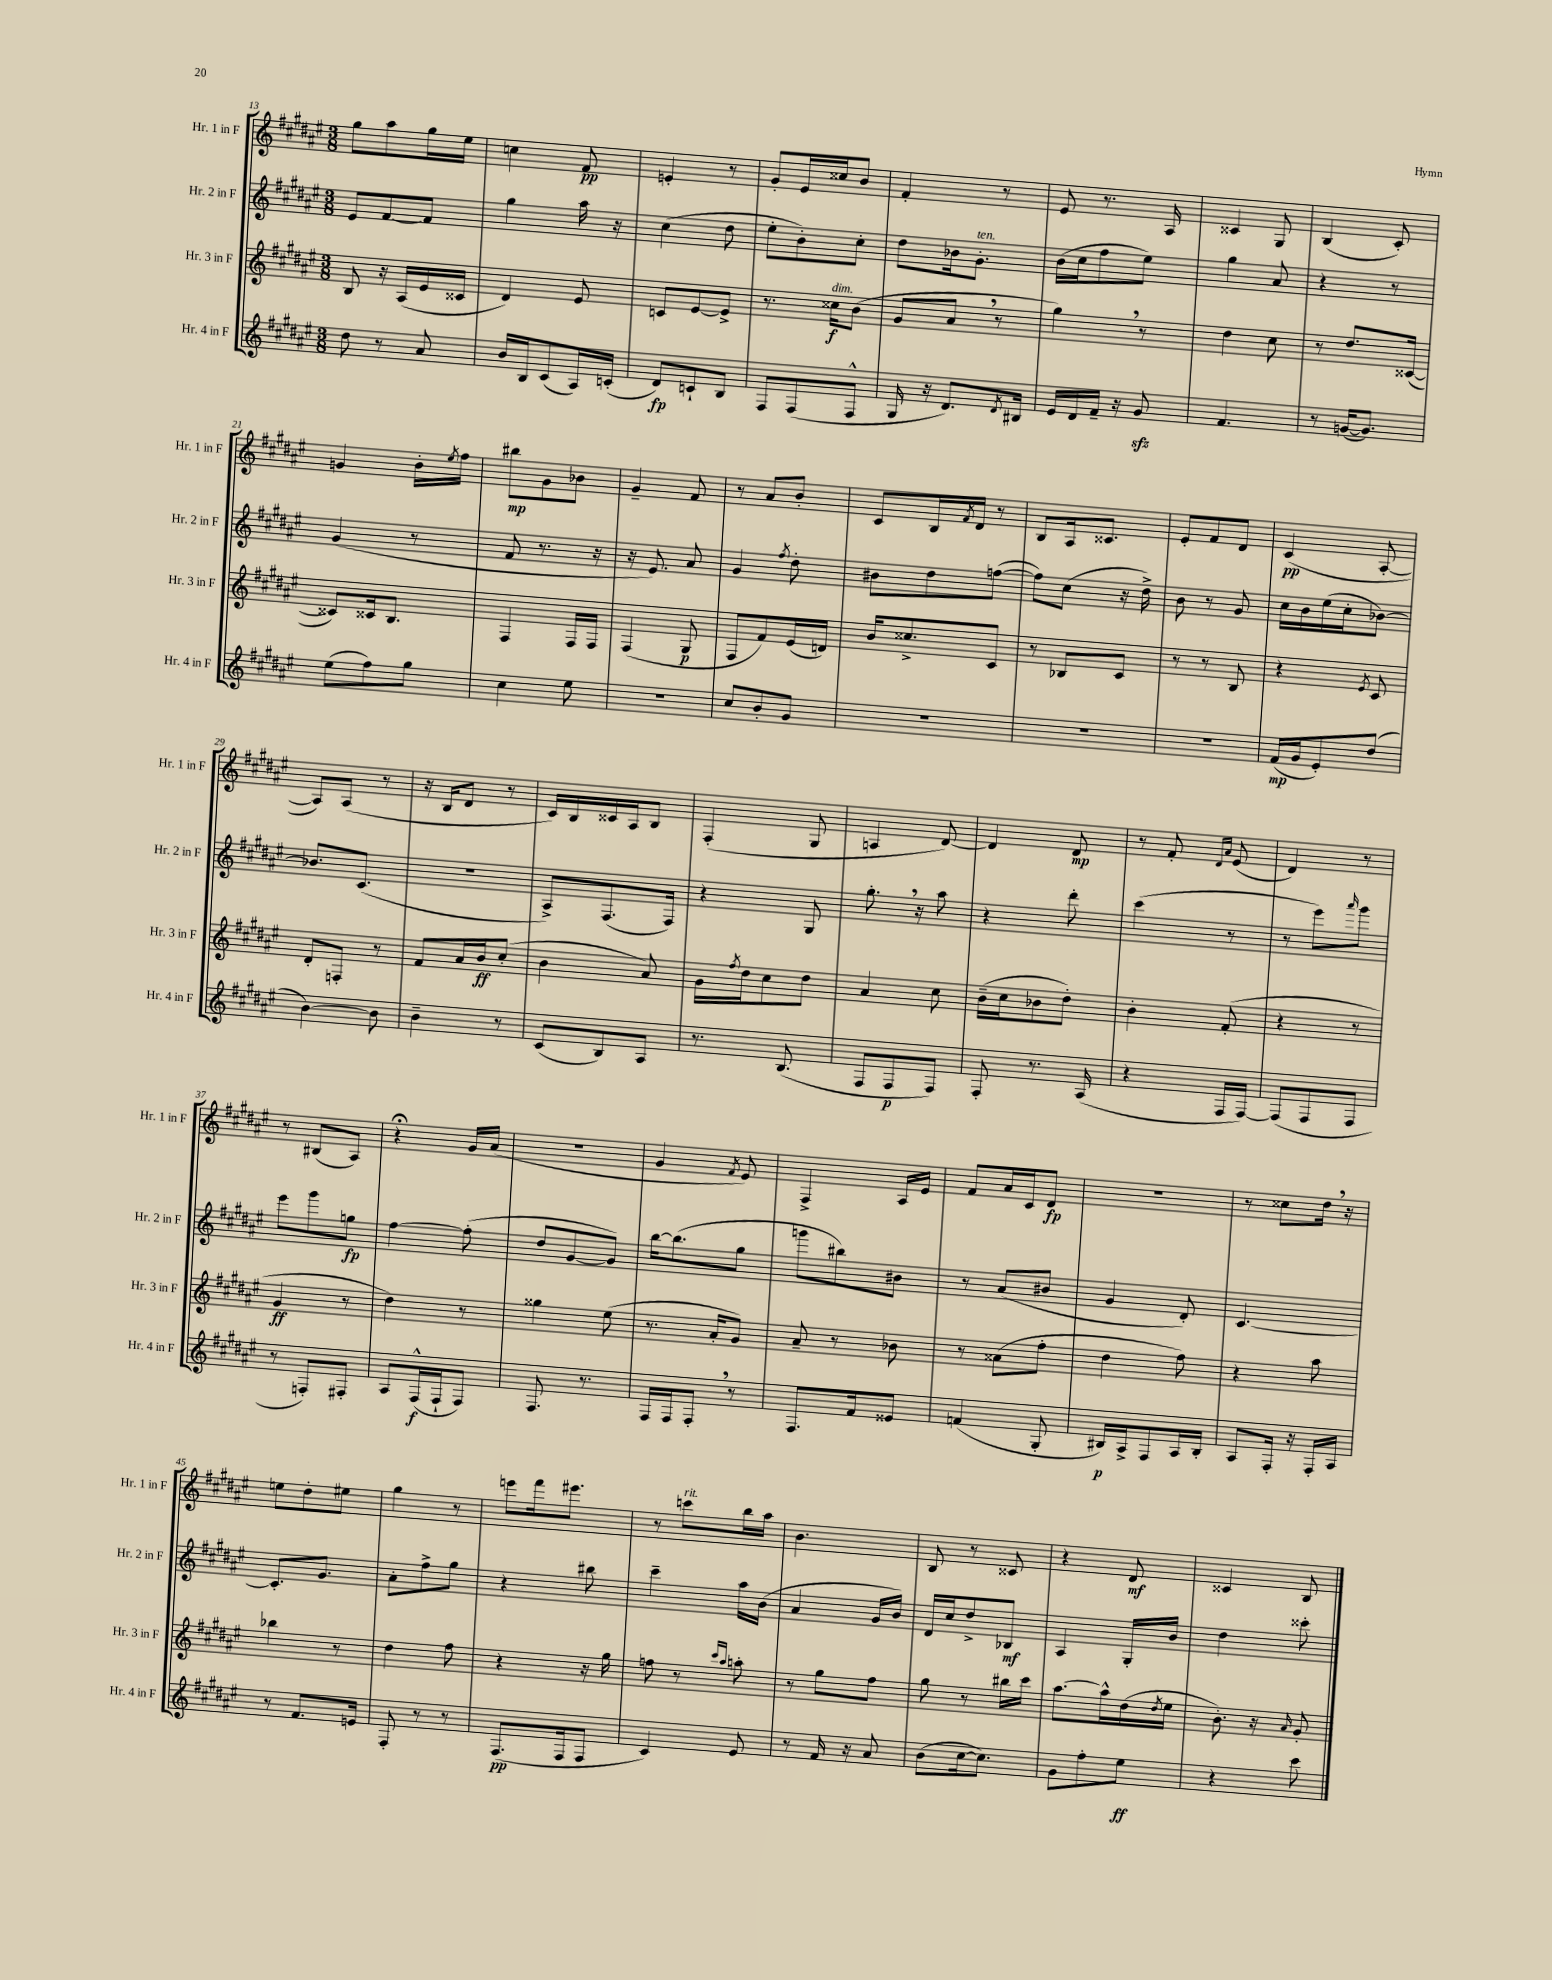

**kern	**kern	**kern	**kern
*staff4	*staff3	*staff2	*staff1
*clefG2	*clefG2	*clefG2	*clefG2
*k[f#c#g#d#a#e#]	*k[f#c#g#d#a#e#]	*k[f#c#g#d#a#e#]	*k[f#c#g#d#a#e#]
*M3/8	*M3/8	*M3/8	*M3/8
8dd#\	8B/	8e#/L	8gg#\L
8r	16r	[8f#/	8aa#\
.	(16A#/LL	.	.
8a#/	16e#/	8f#/]J	16gg#\L
.	16c##/JJ	.	16ee#\JJ
=	=	=	=
16b/LL	4d#/)	4gg#\	4cc\
16B/J	.	.	.
(8c#/	.	.	.
16A#/L)	8e#/	16aa#\	8f#/
(16c'/JJ	.	16r	.
=	=	=	=
8d#/L)	8c/L	(4cc#\	4e'/
8c`/	[8e#/	.	.
8B/J	8e#^/]J	8dd#\	8r
=	=	=	=
8F#/L	8.r	8ee#'\L	8g#'/L
(8F#/	.	8b'\)	16e#/L
.	16cc##\LK	.	16cc##/J
8F#^^/J	(8b\J	8cc#'\J	8b/J
=	=	=	=
16G#/	8g#/L	8dd#\L	4f#'/
16r	.	.	.
8.d#/L)	8a#/J	16b-\k	.
.	.	8.g#'\J	.
.	8r	.	8r
8qd#/	.	.	.
16B#/Jk	.	.	.
=	=	=	=
16e#/LL	4gg#\)	(16b\LL	8e#/
16d#/	.	16cc#\J	.
16f#~/JJ	.	8ff#\	8.r
16r	.	.	.
8g#/	8r	8ee#\J)	.
.	.	.	16A#/
=	=	=	=
4.f#/	4dd#\	4gg#\	4c##/
.	8cc#\	8a#/	8G#/
=	=	=	=
8r	8r	4r	(4B/
([16g/LK	8.dd#/L	.	.
8.g/]J)	.	.	.
.	.	8r	8c#'/)
.	([16c##/Jk	.	.
=	=	=	=
(8ee#\L	8c##/]L)	(4g#/	4g/
8ff#\)	16c##/k	.	.
.	8.B/J	.	.
8gg#\J	.	8r	16b'\LL
.	.	.	8qee#/
.	.	.	16ff#\JJ
=	=	=	=
4cc#\	4F#/	8f#/	8bb#\L
.	.	8.r	8g#\
8ee#\	16F#/LL	.	8b-\J
.	16F#/JJ	16r	.
=	=	=	=
4.r	(4F#/	16r	4g#~/
.	.	8.e#/)	.
.	8G#/	8a#/	8f#/
=	=	=	=
8cc#/L	8F#/L	4g#/	8r
8b'/	8f#/)	.	8a#/L
.	.	8qff#/	.
8g#/J	(16e#/L	8dd#'\	8b'/J
.	16d/JJ)	.	.
=	=	=	=
4.r	16b/LK	8b#\L	8c#/L
.	8.cc##^/	.	.
.	.	8dd#\	16B/L
.	.	.	8qf#/
.	.	.	16d#/JJ
.	8c#/J	([8ff\J	8r
=	=	=	=
4.r	8r	8ff\]L)	8B/L
.	8B-/L	(8cc#\J	16A#/k
.	.	.	8.c##/J
.	8c#/J	16r	.
.	.	16dd#^\)	.
=	=	=	=
4.r	8r	8b\	8e#'/L
.	8r	8r	8f#/
.	8B/	8g#/	8d#/J
=	=	=	=
(16f#/LL	4r	16cc#\LL	(4c#/
16g#/J	.	16b\	.
8e#'/)	.	(16ee#\	.
.	.	16cc#'\J	.
.	8qe#/	.	.
(8dd#/J	8c#/	[8b-\J)	[8A#'/
=	=	=	=
[4b\)	8d#'/L	8.b-/]L	8A#/]L)
.	8F'/J	.	(8A#/J
.	.	(8.c#/J	.
8b\]	8r	.	8r
=	=	=	=
4b~\	8f#/L	4.r	16r
.	.	.	16B/LK
.	16a#/L	.	8d#/J
.	16b/J	.	.
8r	(8cc#'/J	.	8r
=	=	=	=
(8c#/L	4b\	8A#^/L)	16c#/LL)
.	.	.	16B/
8B/)	.	(8.F#/	16c##/
.	.	.	16A#/J
8A#/J	8a#/)	.	8B/J
.	.	16F#/Jk)	.
=	=	=	=
8.r	16g#\LL	4r	(4F#'/
.	8qff#/	.	.
.	16dd#\J	.	.
.	8cc#\	.	.
(8.B/	.	.	.
.	8dd#\J	8G#/	8G#/
=	=	=	=
8F#/L	4a#/	8.gg#'\	4A/
8F#/	.	.	.
.	.	16r	.
8F#/J)	8cc#\	8aa#\	[8d#/)
=	=	=	=
8F#'/	(16b~\LL	4r	4d#/]
.	16cc#\J	.	.
8.r	8b-\	.	.
.	8dd#'\J)	8ddd#'\	8d#/
(16A#/	.	.	.
=	=	=	=
4r	4b'\	(4ccc#\	8r
.	.	.	8f#'/
.	.	.	16qqd#/LL
.	.	.	16qqa#/JJ
16F#/LL	(8f#'/	8r	(8e#/
[16F#/JJ)	.	.	.
=	=	=	=
(8F#/]L	4r	8r	4d#/)
8F#/	.	8eee#\L)	.
.	.	16qqaaa#/	.
8F#/J	8r	8ggg#\J	8r
=	=	=	=
8r	4g#/	8eee#\L	8r
8F'/L)	.	8ggg#\	(8B#/L
8F#'/J	8r	8gg\J	8A#/J)
=	=	=	=
8A#/L	4dd#\)	[4ff#\	4r;
(16F#^^/L	.	.	.
16F#`/J	.	.	.
8F#/J)	8r	(8ff#'\]	16g#/LL
.	.	.	(16a#/JJ
=	=	=	=
8.F#/	4gg##\	8dd#/L	4.r
.	.	[8g#/	.
8.r	.	.	.
.	(8ee#\	8g#/]J)	.
=	=	=	=
16F#/LL	8.r	[16bb\LK	4g#/
16F#/J	.	(8.bb\]	.
8F#'/J	.	.	.
.	16a#'/LK	.	.
.	.	.	8qf#/
8r	8g#/J)	8gg#\J	8e#/)
=	=	=	=
8.F#/L	8a#~/	8ggg\L	4F#^/
.	8r	8bb#\)	.
16f#/k	.	.	.
8e##/J	8b-\	8b#\J	16A#/LL
.	.	.	16e#/JJ
=	=	=	=
(4f/	8r	8r	8f#/L
.	(8a##\L	(8a#/L	16a#/L
.	.	.	16c#/J
8G#'/	8ff#'\J	8b#/J	8d#/J
=	=	=	=
16B#/LL)	4dd#\	4g#/	4.r
16A#^/J	.	.	.
8F#/	.	.	.
16A#/L	8ff#\)	8d#'/)	.
16B#'/JJ	.	.	.
=	=	=	=
8A#/L	4r	[4.c#/	8r
16F#'/Jk	.	.	8cc##\L
16r	.	.	.
16F#'/LL	8aa#\	.	16dd#\Jk
16A#/JJ	.	.	16r
=	=	=	=
8r	4bb-\	8.c#'/]L	8ee\L
8.f#/L	.	.	8dd#'\
.	.	8.g#/J	.
.	8r	.	8ee#\J
16e/Jk	.	.	.
=	=	=	=
8F#'/	4dd#\	8a#'\L	4gg#\
8r	.	8ff#^\	.
8r	8ff#\	8gg#\J	8r
=	=	=	=
(8.F#/L	4r	4r	8eee\L
.	.	.	16fff#\k
16F#/k	.	.	8.eee#\J
8F#/J	16r	8bb#\	.
.	16gg#\	.	.
=	=	=	=
4c#/)	8ff\	4ccc#~\	8r
.	8r	.	8ccc\L
.	16qqccc#/LL	.	.
.	16qqaa#/JJ	.	.
8e#/	8aa'\	16aa#\LL	16bb\L
.	.	(16b\JJ	16aa#\JJ
=	=	=	=
8r	8r	4a#/	4.b\
16f#/	8gg#\L	.	.
16r	.	.	.
8a#/	8ff#\J	16g#/LL	.
.	.	16b/JJ)	.
=	=	=	=
(8b\L	8gg#\	16d#/LL	8B/
.	.	16cc#/J	.
[16cc#\k	8r	8dd#^/	8r
8.cc#\]J)	.	.	.
.	16bb#\LL	8B-/J	8c##/
.	16ccc#\JJ	.	.
=	=	=	=
8g#\L	[8.aa#\L	4A#/	4r
8ff#'\	.	.	.
.	16aa#^^\]L	.	.
8ee#\J	(16dd#\	16G#'/LL	8d#/
.	8qdd#/	.	.
.	16ee#\JJ	16b/JJ	.
=	=	=	=
4r	8.b'\)	4dd#\	4c##/
.	16r	.	.
.	16qqa#/	.	.
8ccc#\	8g#'/	8ccc##'\	8B/
==	==	==	==
*-	*-	*-	*-
